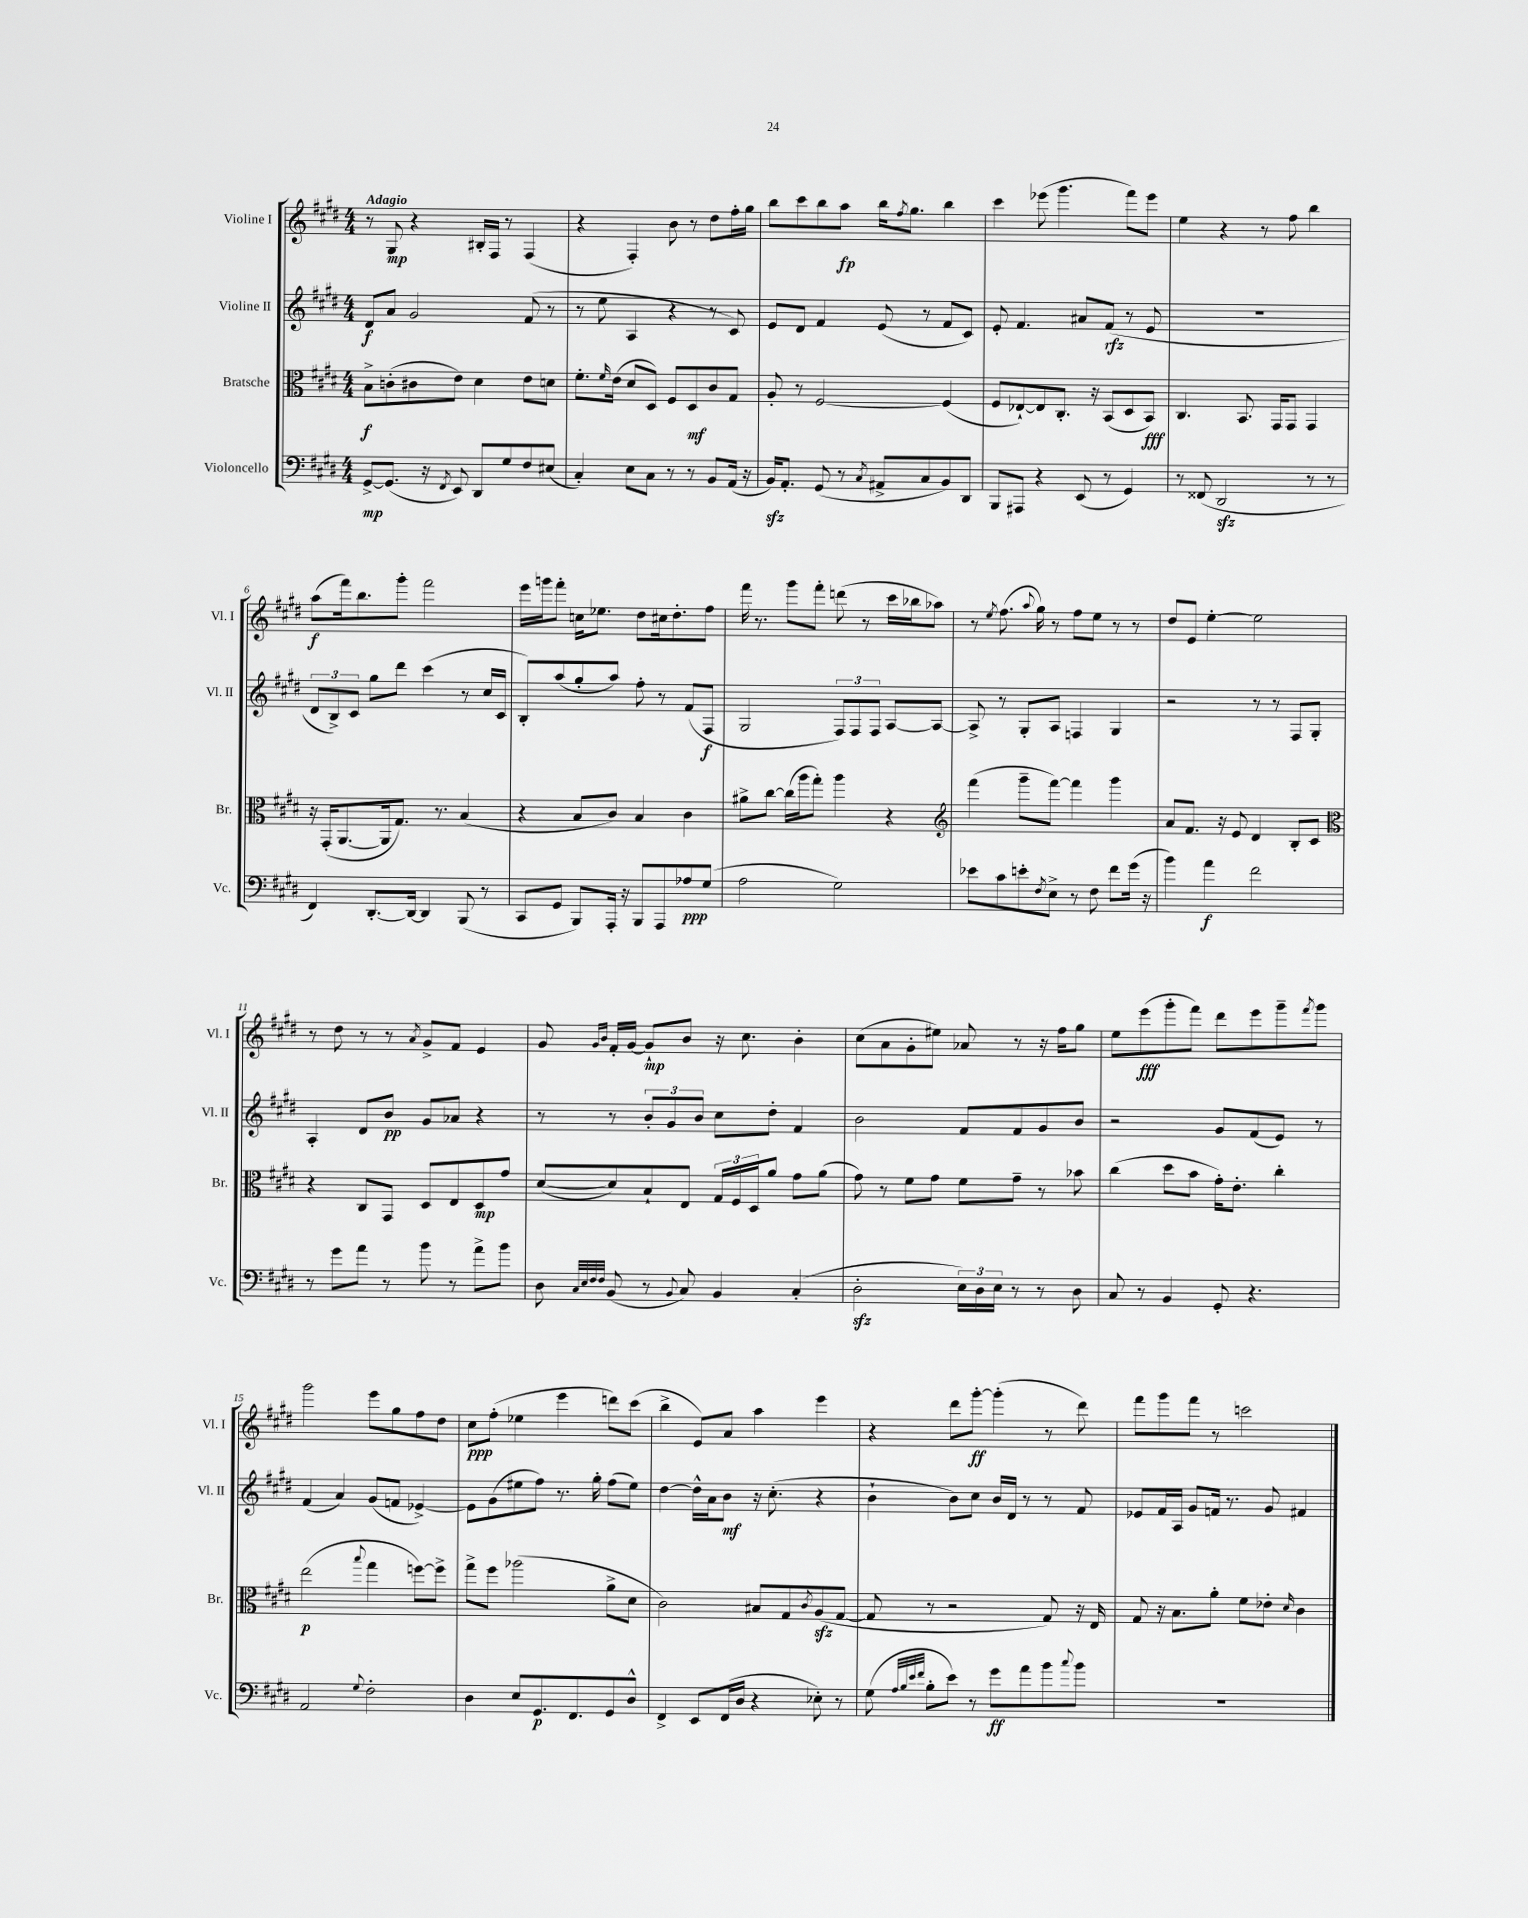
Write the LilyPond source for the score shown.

<<
\new StaffGroup <<
\new Staff = "s0" \with { instrumentName = "Violine I" shortInstrumentName = "Vl. I" } {
    \clef treble \key e \major \numericTimeSignature \time 4/4 \tempo "Adagio"
    r8 gis8\mp r4 bis16-. fis16 r8 fis4( |
    r4 fis4-.) b'8 r8 dis''8 fis''16-. gis''16 |
    b''8 cis'''8 b''8 a''8\fp b''16 \acciaccatura { fis''8 } gis''8. b''4 |
    cis'''4 ees'''8( gis'''4. fis'''8) ees'''8 |
    e''4 r4 r8 fis''8 b''4 |
    a''8\f( fis'''16) b''8. gis'''8-. fis'''2 |
    e'''16 g'''16 fis'''8-. c''16 ees''8. dis''8 cis''16 dis''8.-. fis''8 |
    fis'''16 r8. gis'''8 fis'''8-. d'''8( r8 cis'''16 bes''16 aes''8) |
    r8 \acciaccatura { e''8 } fis''8.( \appoggiatura { a''8 } gis''16) r8 fis''8 e''8 r8 r8 |
    dis''8 e'8 e''4~-. e''2 |
    r8 dis''8 r8 r8 \acciaccatura { a'8 } gis'8-> fis'8 e'4 |
    gis'8 \grace { gis'16 b'16 } fis'16-. gis'16~ gis'8-!\mp b'8 r16 cis''8. b'4-. |
    cis''8( a'8 gis'8-. eis''8) aes'8 r8 r16 fis''16 gis''8 |
    e''8 e'''8\fff( gis'''8-. fis'''8) dis'''8 e'''8 gis'''8-- \acciaccatura { fis'''8 } gis'''8 |
    gis'''2 e'''8 gis''8 fis''8 dis''8 |
    cis''8\ppp fis''8-.( ees''4 e'''4 d'''8) cis'''8( |
    b''4-> e'8) a'8 a''4 e'''4 |
    r4 dis'''8 gis'''8~-.\ff gis'''4-.( r8 dis'''8) |
    fis'''8 gis'''8 fis'''8 r8 c'''2 \bar "|." |
}
\new Staff = "s1" \with { instrumentName = "Violine II" shortInstrumentName = "Vl. II" } {
    \clef treble \key e \major \numericTimeSignature \time 4/4
    dis'8\f a'8 gis'2 fis'8( r8 |
    r8 e''8 a4 r4 r8 cis'8) |
    e'8 dis'8 fis'4 e'8( r8 fis'8 cis'8) |
    e'8-. fis'4. ais'8 fis'8\rfz( r8 e'8 |
    R1 |
    \tuplet 3/2 { dis'8 b8->) cis'8 } gis''8 dis'''8 cis'''4( r8 cis''16 cis'16 |
    b8-.) a''8( gis''8-. a''8) fis''8-. r8 fis'8( fis8\f |
    gis2 \tuplet 3/2 { fis8) fis8 fis8 } a8~ a8~ |
    a8-> r8 gis8-. a8 f4 gis4 |
    r2 r8 r8 fis8 gis8-. |
    a4-. dis'8 b'8\pp gis'8 aes'8 r4 |
    r8 r8 \tuplet 3/2 { b'8-. gis'8 b'8 } cis''8 dis''8-. fis'4 |
    b'2 fis'8 fis'8 gis'8 b'8 |
    r2 gis'8 fis'8( e'8) r8 |
    fis'4( a'4) gis'8( f'8 ees'4~->) |
    ees'8 gis'8( eis''8 fis''8) r8. gis''16-. fis''8( eis''8) |
    dis''4~ dis''16-^ a'16 b'8\mf r16 cis''8.-.( r4 |
    b'4-! b'8) cis''8 b'16 dis'16 r8 r8 fis'8 |
    ees'8 fis'16 a16 gis'8 f'16 r8. gis'8 fis'4 \bar "|." |
}
\new Staff = "s2" \with { instrumentName = "Bratsche" shortInstrumentName = "Br." } {
    \clef alto \key e \major \numericTimeSignature \time 4/4
    b8->\f c'8-.( cis'8 e'8) dis'4 e'8 d'8 |
    fis'8.-. \grace { fis'16 } e'16( dis'8 dis8) fis8 dis8\mf cis'8 gis8 |
    a8-. r8 fis2~ fis4( |
    fis8 ees8~-!) ees8 cis8.-. r16 b,8( dis8 b,8\fff) |
    cis4. b,8. gis,16 gis,8 gis,4 |
    r16 gis,16-.( a,8.~ a,16 gis8.) r8. b4( |
    r4 b8 cis'8) b4 cis'4 |
    ais'8-> cis''8~ cis''16( a''16 gis''8-.) a''4 r4 |
    \clef treble fis'''4( gis'''8-- fis'''8~) fis'''4 gis'''4 |
    a'8 fis'8. r16 e'8 dis'4 b8-. cis'8 |
    \clef alto r4 cis8 gis,8 dis8 e8 dis8\mp gis'8 |
    dis'8~( dis'8) b8-! e8 \tuplet 3/2 { gis16 fis16 dis16 } a'8 gis'8 a'8( |
    gis'8) r8 fis'8 gis'8 fis'8 gis'8-- r8 bes'8 |
    cis''4( dis''8 b'8 gis'16-.) e'8.-. cis''4-. |
    e''2\p( \appoggiatura { b''8 } gis''4 f''8~) f''8-> |
    gis''8-> fis''8 aes''2( a'8-> dis'8 |
    cis'2) bis8 gis8 \acciaccatura { cis'8 } a8\sfz( gis8~ |
    gis8 r8 r2 gis8) r16 e16 |
    gis8 r16 b8. a'8-. fis'8 ees'8-. \grace { dis'16 } cis'4 \bar "|." |
}
\new Staff = "s3" \with { instrumentName = "Violoncello" shortInstrumentName = "Vc." } {
    \clef bass \key e \major \numericTimeSignature \time 4/4
    gis,8~->\mp gis,8.( r16 \acciaccatura { fis,8 } e,8) dis,8 gis8 fis8 eis8( |
    cis4-.) e8 cis8 r8 r8 b,8 a,16( r16 |
    b,16\sfz) a,8.-. gis,8( r8 \acciaccatura { cis8 } ais,8-> cis8 b,8) dis,8 |
    b,,8 ais,,8 r4 e,8( r8 gis,4) |
    r8 fisis,8( dis,2\sfz r8 r8 |
    fis,4) dis,8.~-. dis,16~ dis,4 b,,8( r8 |
    cis,8 gis,8 b,,8) a,,16-. r16 b,,8 a,,8 aes8\ppp gis8( |
    a2 gis2) |
    ees'8 cis'8 e'8-. \acciaccatura { fis8 } e8-> r8 fis8 fis'8 gis'16( r16 |
    b'4) a'4\f fis'2 |
    r8 gis'8 a'8 r8 b'8 r8 a'8-> b'8 |
    dis8 \grace { cis32 e32 fis32 fis32 } b,8( r8 \appoggiatura { b,8 } cis8) b,4 cis4-.( |
    dis2-.\sfz \tuplet 3/2 { e16) dis16 e16 } r8 r8 dis8 |
    cis8 r8 b,4 gis,8-. r4. |
    a,2 \appoggiatura { gis8 } fis2-. |
    dis4 e8 gis,8.\p fis,8. gis,8 dis8-^ |
    fis,4-> e,8 fis,16( dis16 r4 ees8-.) r8 |
    gis8( \grace { a32 b32 e'32 fis'32 } b8-. e'8) r8 gis'8\ff a'8 b'8 \appoggiatura { cis''8 } b'8 |
    R1 \bar "|." |
}
>>
>>
